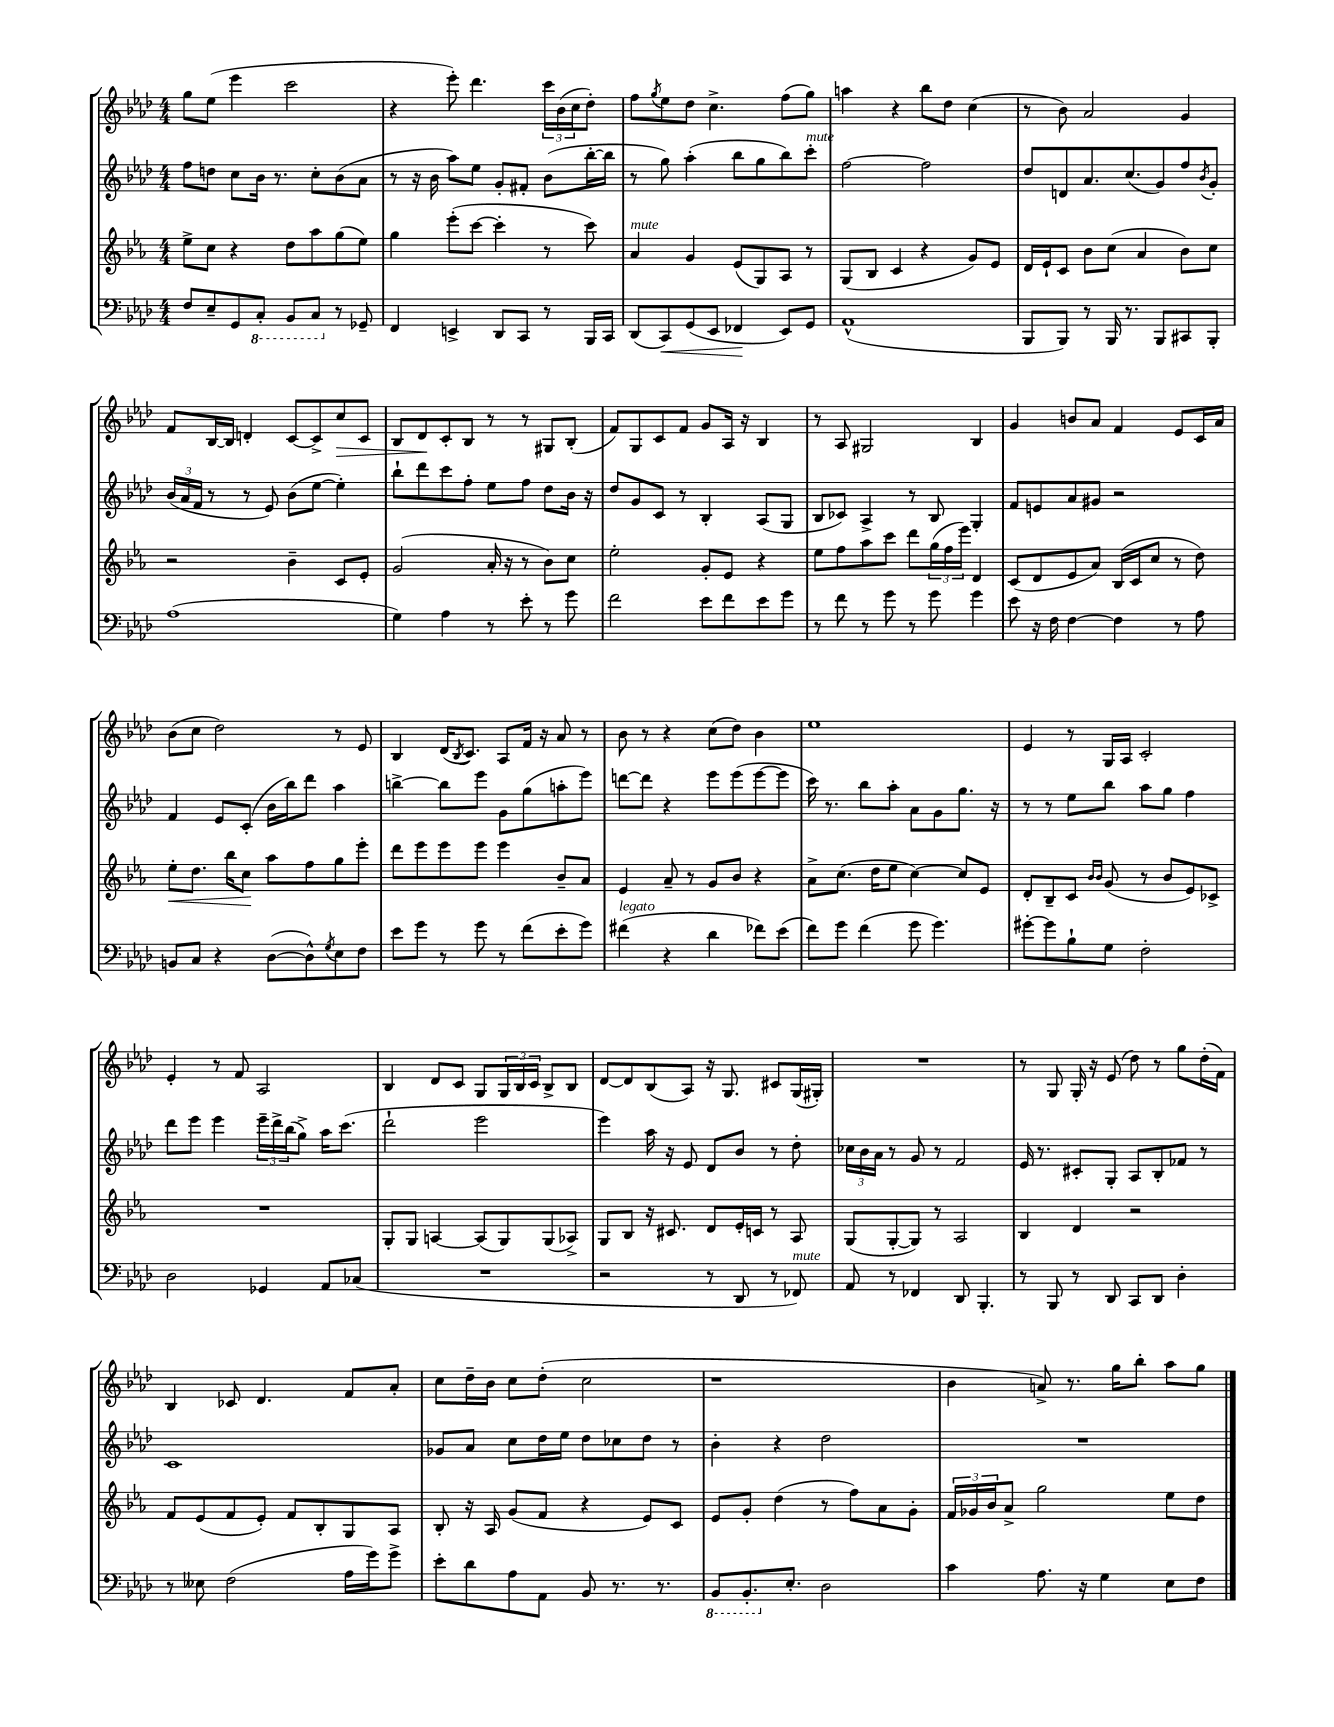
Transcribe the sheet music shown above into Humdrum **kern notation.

**kern	**kern	**kern	**kern
*staff4	*staff3	*staff2	*staff1
*clefF4	*clefG2	*clefG2	*clefG2
*k[b-e-a-d-]	*k[b-e-a-]	*k[b-e-a-d-]	*k[b-e-a-d-]
*M4/4	*M4/4	*M4/4	*M4/4
8F	8ee-^	8ff	8gg
8E-~	8cc	8dd	(8ee-
8GG	4r	8cc	4eee-
8CC'	.	16b-	.
.	.	8.r	.
8BBB-	8dd	.	2ccc
8CC	8aa-	8cc'	.
8r	(8gg	(8b-	.
8GG-~	8ee-)	8a-	.
=	=	=	=
4FF	4gg	8r	4r
.	.	16r	.
.	.	16b-	.
4EE^	(8eee-'	8aa-)	8eee-')
.	[8ccc	8ee-	4.ddd-
8DD-	4ccc']	8g'	.
8CC	.	8f#'	.
8r	8r	(8b-	24ccc
.	.	.	(24b-
.	.	.	24cc
16BBB-	8ccc)	[16bb-'	8dd-')
16CC	.	16bb-]	.
=	=	=	=
(8DD-	4a-	8r	8ff
.	.	.	8qgg
8CC)	.	8gg)	8ee-
(8GG	4g	(4aa-'	8dd-
8EE-	.	.	4.cc^
4FF-	(8e-	8bb-	.
.	8G)	8gg	.
8EE-)	8A-	8bb-)	(8ff
8GG	8r	8ccc'	8gg)
=	=	=	=
(1AA-^^	(8G	[2ff	4aa
.	8B-	.	.
.	4c	.	4r
.	4r	2ff]	8bb-
.	.	.	8dd-
.	8g)	.	(4cc
.	8e-	.	.
=	=	=	=
8BBB-	16d	8dd-	8r
.	16e-`	.	.
8BBB-)	8c	8d	8b-)
8r	8b-	8.a-	2a-
16BBB-	(8cc	.	.
8.r	.	(8.cc	.
.	4a-	.	.
8BBB-	.	8g)	.
8CC#	8b-)	8ff	4g
.	.	8qb-	.
8BBB-'	8cc	8g'	.
=	=	=	=
(1A-	2r	(24b-	8f
.	.	24a-	.
.	.	24f	.
.	.	8r	[16B-
.	.	.	16B-]
.	.	8r	4d'
.	.	8e-)	.
.	4b-~	(8b-	[8c
.	.	[8ee-	8c^]
.	8c	4ee-'])	8cc
.	8e-'	.	8c
=	=	=	=
4G)	(2g	8bb-`	8B-
.	.	8ddd-	8d-
4A-	.	8ccc	8c'
.	.	8ff'	8B-
8r	16a-'	8ee-	8r
.	16r	.	.
8e-'	8r	8ff	8r
8r	8b-)	8dd-	8G#
8g	8cc	16b-	(8B-'
.	.	16r	.
=	=	=	=
2f	2ee-'	8dd-	8f)
.	.	8g	8G
.	.	8c	8c
.	.	8r	8f
8e-	8g'	4B-'	8g
8f	8e-	.	16A-
.	.	.	16r
8e-	4r	(8A-	4B-
8g	.	8G	.
=	=	=	=
8r	8ee-	8B-	8r
8f	8ff	8c-)	8A-
8r	8aa-	4A-^	2G#
8g	8ccc	.	.
8r	8ddd	8r	.
8g	(24gg	8B-	.
.	24ff	.	.
.	24eee-)	.	.
4g	4d	4G'	4B-
=	=	=	=
8e-	(8c	8f	4g
16r	8d	8e	.
16F	.	.	.
[4F	8e-	8a-	8b
.	8a-)	8g#	8a-
4F]	(16B-	2r	4f
.	16c	.	.
.	8cc	.	.
8r	8r	.	8e-
8A-	8dd)	.	16c
.	.	.	16a-
=	=	=	=
8BB	8ee-'	4f	(8b-
8C	8.dd	.	8cc
4r	.	8e-	2dd-)
.	16bb-	.	.
.	8cc	(8c'	.
([8D-	8aa-	16b-	.
.	.	16bb-)	.
8D-^^])	8ff	8ddd-	.
8qG	.	.	.
8E-	8gg	4aa-	8r
8F	8eee-'	.	8e-
=	=	=	=
8e-	8ddd	[4bb^	4B-
8g	8eee-	.	.
8r	8eee-	8bb]	(16d-
.	.	.	8qB-
.	.	.	8.c)
8g	8eee-	8eee-	.
8r	4eee-	8g	8A-
(8f	.	(8gg	16f
.	.	.	16r
8e-'	8b-~	8aa'	8a-
8g)	8a-	8eee-)	8r
=	=	=	=
(4f#	4e-	[8ddd	8b-
.	.	8ddd]	8r
4r	8a-~	4r	4r
.	8r	.	.
4d-	8g	8eee-	(8cc
.	8b-	(8eee-	8dd-)
8f-)	4r	[8eee-	4b-
(8e-	.	8eee-]	.
=	=	=	=
8f)	8a-^	16ccc)	1ee-
.	.	8.r	.
8g	(8.cc	.	.
(4f	.	8bb-	.
.	16dd	.	.
.	8ee-	8aa-'	.
8g	[4cc)	8a-	.
4.g)	.	8g	.
.	8cc]	8.gg	.
.	8e-	.	.
.	.	16r	.
=	=	=	=
[8g#'	8d'	8r	4e-
8g#]	8B-~	8r	.
8B-`	8c	8ee-	8r
.	16qqb-	.	.
.	16qqb-	.	.
8G	(8g	8bb-	16G
.	.	.	16A-
2F'	8r	8aa-	2c'
.	8b-	8gg	.
.	8e-)	4ff	.
.	8c-^	.	.
=	=	=	=
2D-	1r	8ddd-	4e-'
.	.	8eee-	.
.	.	4eee-	8r
.	.	.	8f
4GG-	.	24eee-~	2A-
.	.	24ddd-^	.
.	.	(24bb-	.
.	.	8gg^)	.
8AA-	.	16aa-	.
.	.	(8.ccc	.
(8C-	.	.	.
=	=	=	=
1r	8G'	2ddd-`	4B-
.	8G	.	.
.	[4A	.	8d-
.	.	.	8c
.	(8A]	2eee-	8G
.	8G)	.	24G
.	.	.	24B-
.	.	.	24c
.	(8G	.	8B-^
.	8A-^)	.	8B-
=	=	=	=
2r	8G	4eee-)	[8d-
.	8B-	.	8d-]
.	16r	16aa-	(8B-
.	8.c#	16r	.
.	.	8e-	8A-)
8r	8d	8d-	16r
.	.	.	8.G
8DD-	16e-'	8b-	.
.	16c	.	.
8r	8r	8r	8c#
8FF-)	8A-	8dd-'	(16G
.	.	.	16G#')
=	=	=	=
8AA-	(8G	24cc-	1r
.	.	24b-	.
.	.	24a-	.
8r	[8G'	8r	.
4FF-	8G])	8g	.
.	8r	8r	.
8DD-	2A-	2f	.
4.BBB-'	.	.	.
=	=	=	=
8r	4B-	16e-	8r
.	.	8.r	.
8BBB-	.	.	8G
8r	4d	8c#'	16G'
.	.	.	16r
8DD-	.	8G'	(8e-
8CC	2r	8A-	8dd-)
8DD-	.	8B-'	8r
4D-'	.	8f-	8gg
.	.	8r	(16dd-'
.	.	.	16f)
=	=	=	=
8r	8f	1c	4B-
8E--	(8e-	.	.
(2F	8f	.	8c-
.	8e-')	.	4.d-
.	8f	.	.
.	8B-'	.	.
16A-	8G	.	8f
16g)	.	.	.
8g^	8A-	.	8a-'
=	=	=	=
8e-'	8B-'	8g-	8cc
8d-	16r	8a-	16dd-~
.	16A-	.	16b-
8A-	(8g	8cc	8cc
8AA-	8f	16dd-	(8dd-'
.	.	16ee-	.
8BB-	4r	8dd-	2cc
8.r	.	8cc-	.
.	8e-)	8dd-	.
8.r	.	.	.
.	8c	8r	.
=	=	=	=
8BBB-	8e-	4b-'	1r
8.BBB-'	8g'	.	.
.	(4dd	4r	.
8.E-'	.	.	.
2D-	8r	2dd-	.
.	8ff)	.	.
.	8a-	.	.
.	8g'	.	.
=	=	=	=
4c	24f	1r	4b-
.	24g-	.	.
.	24b-	.	.
.	8a-^	.	.
8.A-	2gg	.	8a^)
.	.	.	8.r
16r	.	.	.
4G	.	.	.
.	.	.	16gg
.	.	.	8bb-'
8E-	8ee-	.	8aa-
8F	8dd	.	8gg
==	==	==	==
*-	*-	*-	*-
